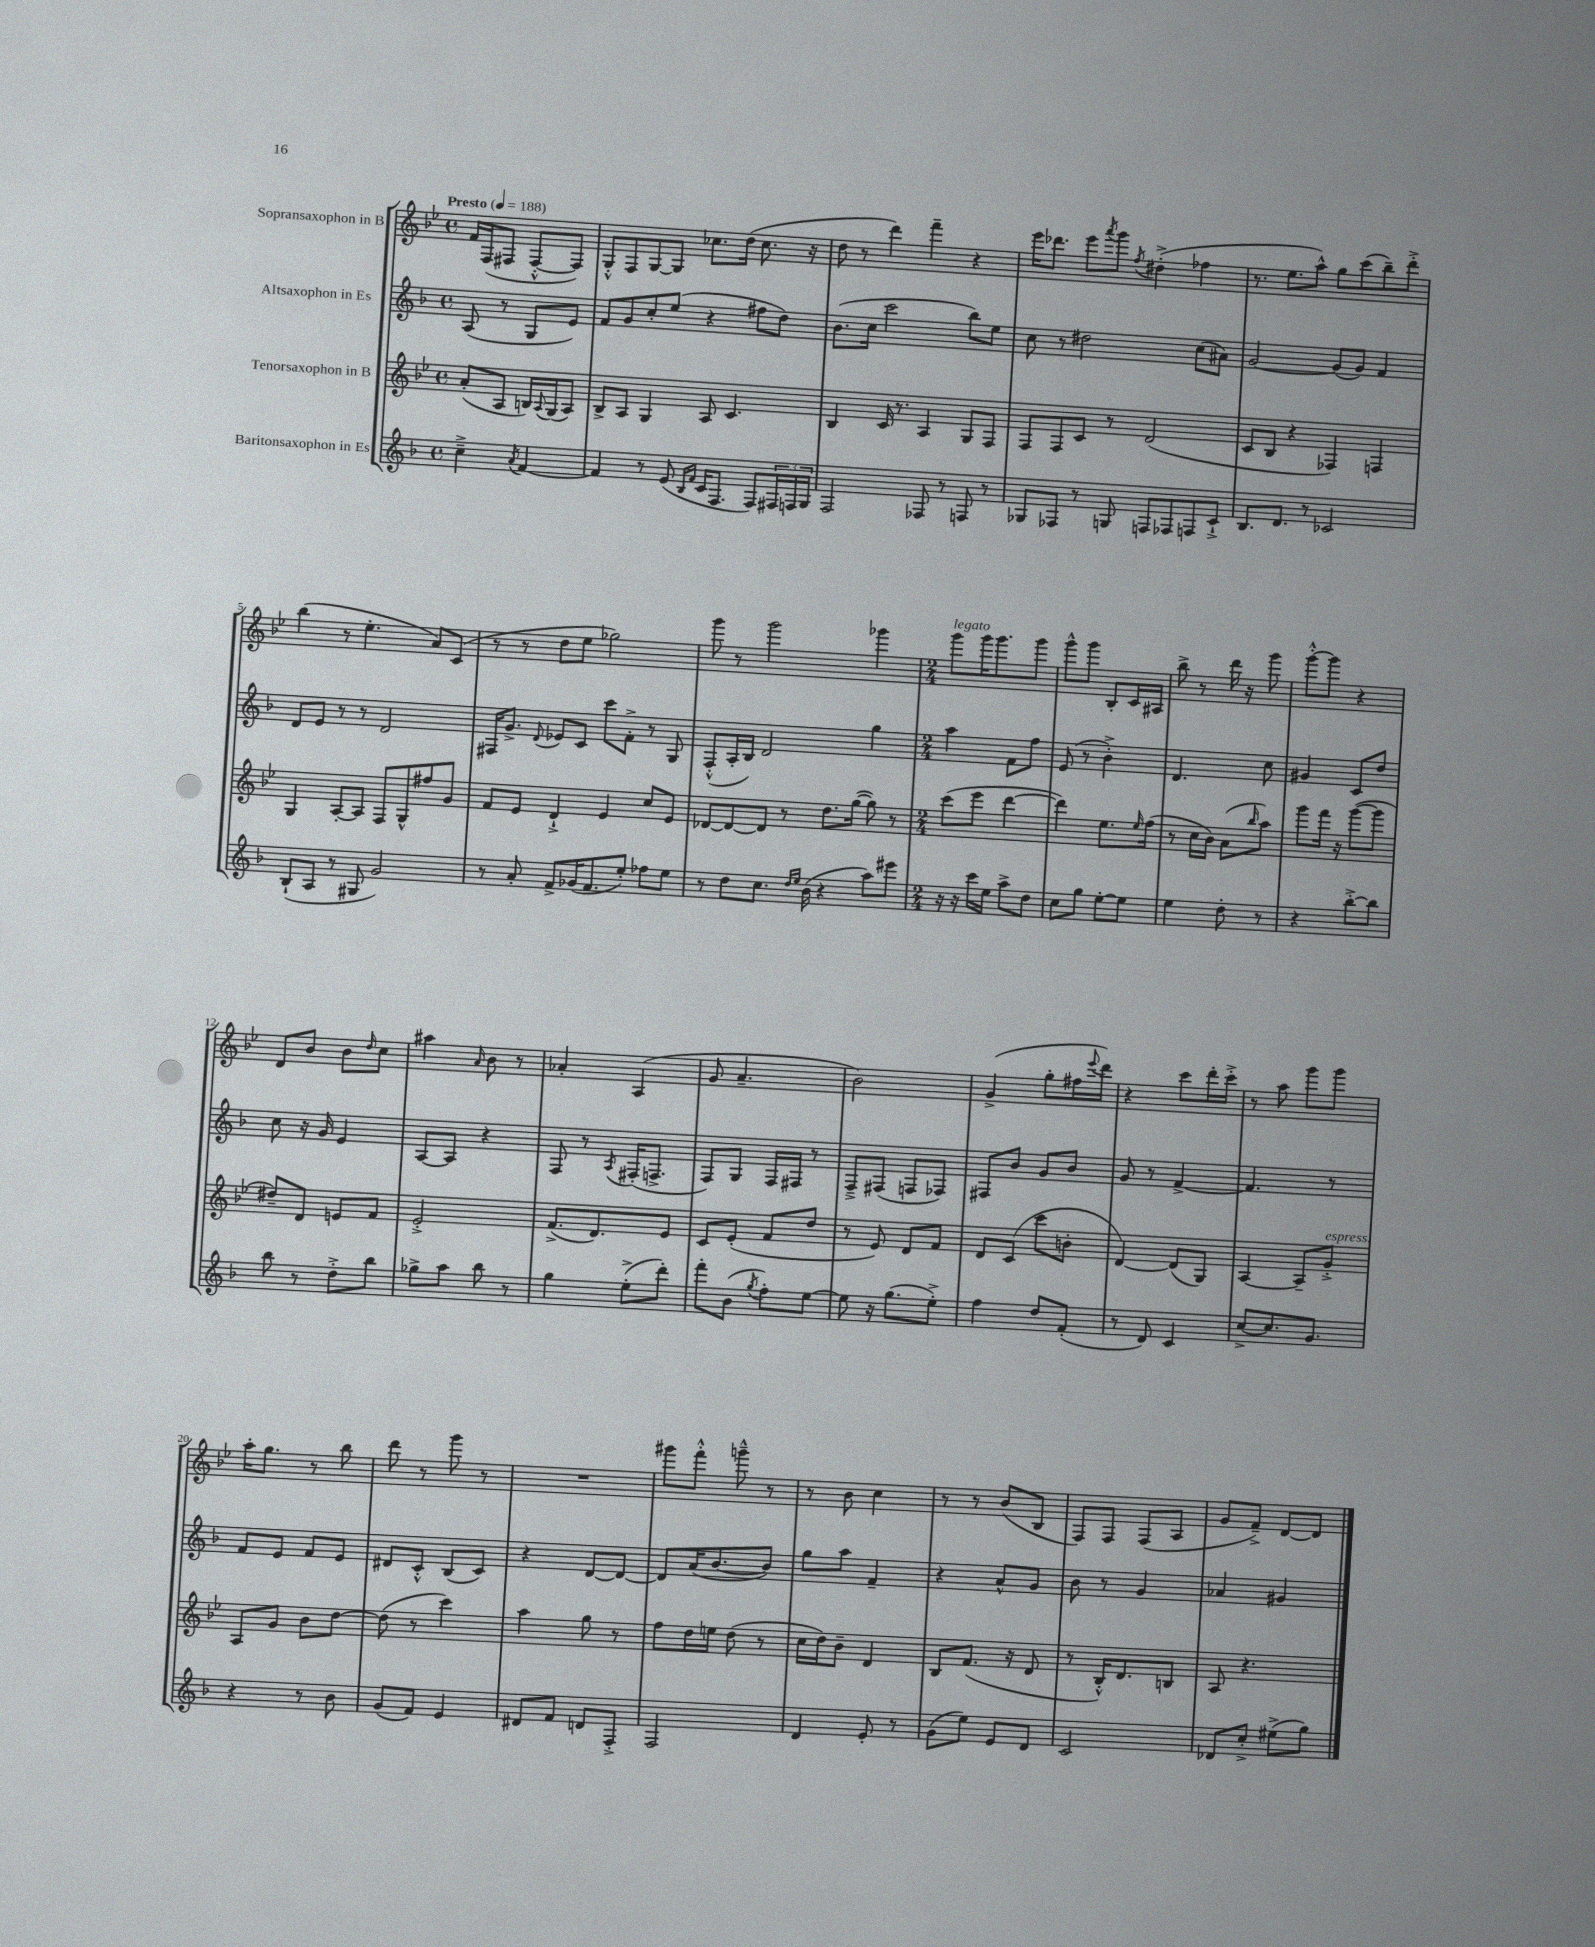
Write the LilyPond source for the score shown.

<<
\new StaffGroup <<
\new Staff = "s0" \with { instrumentName = "Sopransaxophon in B" } {
    \clef treble \key bes \major \defaultTimeSignature \time 4/4 \partial 2 \tempo "Presto" 4 = 188
    f'16 f16( fis8 fis8~-.-^ fis8) |
    g8-.-^ f8 g8~ g8 ces''8. d''16( ces''8. r16 |
    d''8 r8 d'''4) f'''4-- r4 |
    ees'''16 des'''8. ees'''8 \acciaccatura { a'''8 } g'''8 \acciaccatura { f''8 } dis''4-.->( fes''4 |
    r8. ees''8. a''8-^) g''8 c'''8( bes''8--) d'''8-.-> |
    bes''4( r8 ees''4.-. a'8) c'8( |
    r8 r8 d''8 ees''8 ges''2) |
    g'''8 r8 g'''2 ges'''4 |
    \numericTimeSignature \time 2/4 g'''8^\markup { \italic "legato" } g'''16 g'''8. g'''8 |
    g'''8-^ g'''8 bes8-. c'16 ais16 |
    bes''8-> r8 d'''16 r16 g'''8 |
    g'''8~-.-^ g'''8 r4 |
    d'8 bes'8 bes'8 \grace { d''16 } c''8 |
    ais''4 \grace { a'16 } bes'8 r8 |
    aes'4-. a4( |
    g'8 a'4.-- |
    bes'2) |
    g'4->( g''8-. fis''16 \appoggiatura { ees'''8 } d'''16) |
    r4 c'''8 d'''16-. c'''16-.-> |
    r8 a''8 g'''8 g'''8 |
    a''16-. g''8. r8 bes''8 |
    d'''8 r8 g'''8 r8 |
    R2 |
    gis'''8 f'''8-.-^ g'''8---^ r8 |
    r8 bes'8 c''4 |
    r8 r8 bes'8( bes8 |
    f8) f8 f8( a8 |
    g'8 f'8--->) d'8~ d'8 \bar "|." |
}
\new Staff = "s1" \with { instrumentName = "Altsaxophon in Es" } {
    \clef treble \key f \major \defaultTimeSignature \time 4/4 \partial 2
    a8( r8 g8 e'8) |
    f'8 g'8 c''8-. e''8( r4 fis''8 d''8) |
    bes'8.( c''16 c'''2 bes''8) e''8 |
    c''8 r8 dis''2 c''8( ais'8) |
    g'2~ g'8( g'8) f'4 |
    d'8 e'8 r8 r8 d'2 |
    fis16 g'8.-> \appoggiatura { d'8 } ees'8 c'8 c'''8 f'8-.-> r8 g8 |
    f8-.-^( a16-. bes16) d'2 g''4 |
    \numericTimeSignature \time 2/4 a''4 f'8 f''8 |
    e'8( r8 bes'4-.->) |
    d'4. c''8 |
    gis'4 c'8 d''8 |
    c''8 r16 g'16 e'4 |
    a8~ a8 r4 |
    f8 r8 \acciaccatura { a8 } fis16-.( f8.-> |
    f8) g8 f16 fis16 r8 |
    f8---> fis8( f8 fes8) |
    fis8 bes'8 g'8 bes'8 |
    g'8 r8 f'4~-> |
    f'4. r8 |
    f'8 e'8 f'8 e'8 |
    dis'8 c'8-.-^ bes8( c'8) |
    r4 d'8~ d'8~ |
    d'8 a'16( bes'8.~ bes'8) |
    g''8 a''8 f'4-- |
    r4 a'8-^ g'8 |
    bes'8 r8 g'4 |
    aes'4 gis'4 \bar "|." |
}
\new Staff = "s2" \with { instrumentName = "Tenorsaxophon in B" } {
    \clef treble \key bes \major \defaultTimeSignature \time 4/4 \partial 2
    a'8-.( a8 b16) \appoggiatura { a8 } g16( a8) |
    bes8-> a8 g4 a8 c'4. |
    bes4 c'16 r8. a4 g8 f8 |
    f8 f8 c'8 r8 d'2( |
    c'8 bes8 r4 fes4) f4 |
    g4 a8~-. a8 f8 g8-^ fis''8 g'8 |
    f'8 ees'8 d'4-!-> ees'4 c''8 ees'8 |
    des'8~ des'8~ des'8 r8 d''8. g''16~( g''8) r8 |
    \numericTimeSignature \time 2/4 c'''8( ees'''8 d'''4~ |
    d'''4) ees''8. \grace { ees''16 } f''16( |
    r8 c''16 bes'16) a'8( \grace { bes''16 } a''8) |
    g'''8 f'''16 r16 g'''8~( g'''8 |
    dis''8--) d'8 e'8 f'8 |
    ees'2-.-> |
    f'8.->( d'8.) ees'8 |
    c'8 ees'8-.( f'8 d''8 |
    r8 ees'8) d'8 f'8 |
    d'8 c'8( c'''8 b'8-. |
    d'4~) d'8( g8) |
    a4~ a8-- g'8-.->^\markup { \italic "espress." } |
    a8 g'8 bes'8 d''8~ |
    d''8( r8 c'''4) |
    a''4 g''8 r8 |
    f''8 d''16 e''16 d''8( r8 |
    c''16 d''16) bes'8-- d'4 |
    bes8 f'8.( r16 d'8 |
    r8 bes16-.-^) d'8. b8 |
    a8 r4. \bar "|." |
}
\new Staff = "s3" \with { instrumentName = "Baritonsaxophon in Es" } {
    \clef treble \key f \major \defaultTimeSignature \time 4/4 \partial 2
    c''4---> \acciaccatura { a'8 } f'4~ |
    f'4 r8 e'8( \grace { bes16 f'16 } c'16 f8. f8) \tuplet 3/2 { fis16 f16 g16 } |
    f2 fes8 r8 f8 r8 |
    ges8 fes8 r8 g8 f8 fes8 f8 c'8-!-> |
    bes8. d'8. r8 ces'2 |
    bes8-!( a8 r8 gis8 g'2) |
    r8 a'8-. f'8-> ges'16( f'8. e''8-.) fes''8 e''8 |
    r8 d''8 c''8. \grace { d''16 e''16 } bes'16( r4 a''8) eis'''8 |
    \numericTimeSignature \time 2/4 r16 r16 c'''16 e''16 a''8-> d''8 |
    c''8 g''8 e''8~-. e''8 |
    e''4 d''8-. r8 |
    r4 bes''8~-.-> bes''8 |
    bes''8 r8 d''8-.-> bes''8 |
    ges''8-> a''8 bes''8 r8 |
    g''4 e''8-.->( d'''8-.) |
    f'''8-. bes'8( \acciaccatura { g''8 } f''8-.) e''8~ |
    e''8 r16 g''8.( e''8-.->) |
    f''4 d''8 f'8-.( |
    r8 d'8) c'4 |
    c''8~-> c''8. g'8. |
    r4 r8 bes'8 |
    g'8( f'8) e'4 |
    dis'8 f'8 d'8 f8-.-> |
    f2 |
    d'4 e'8-. r8 |
    g'8( e''8) e'8 d'8 |
    c'2 |
    des'8 c''8-.-> eis''8->( g''8) \bar "|." |
}
>>
>>
